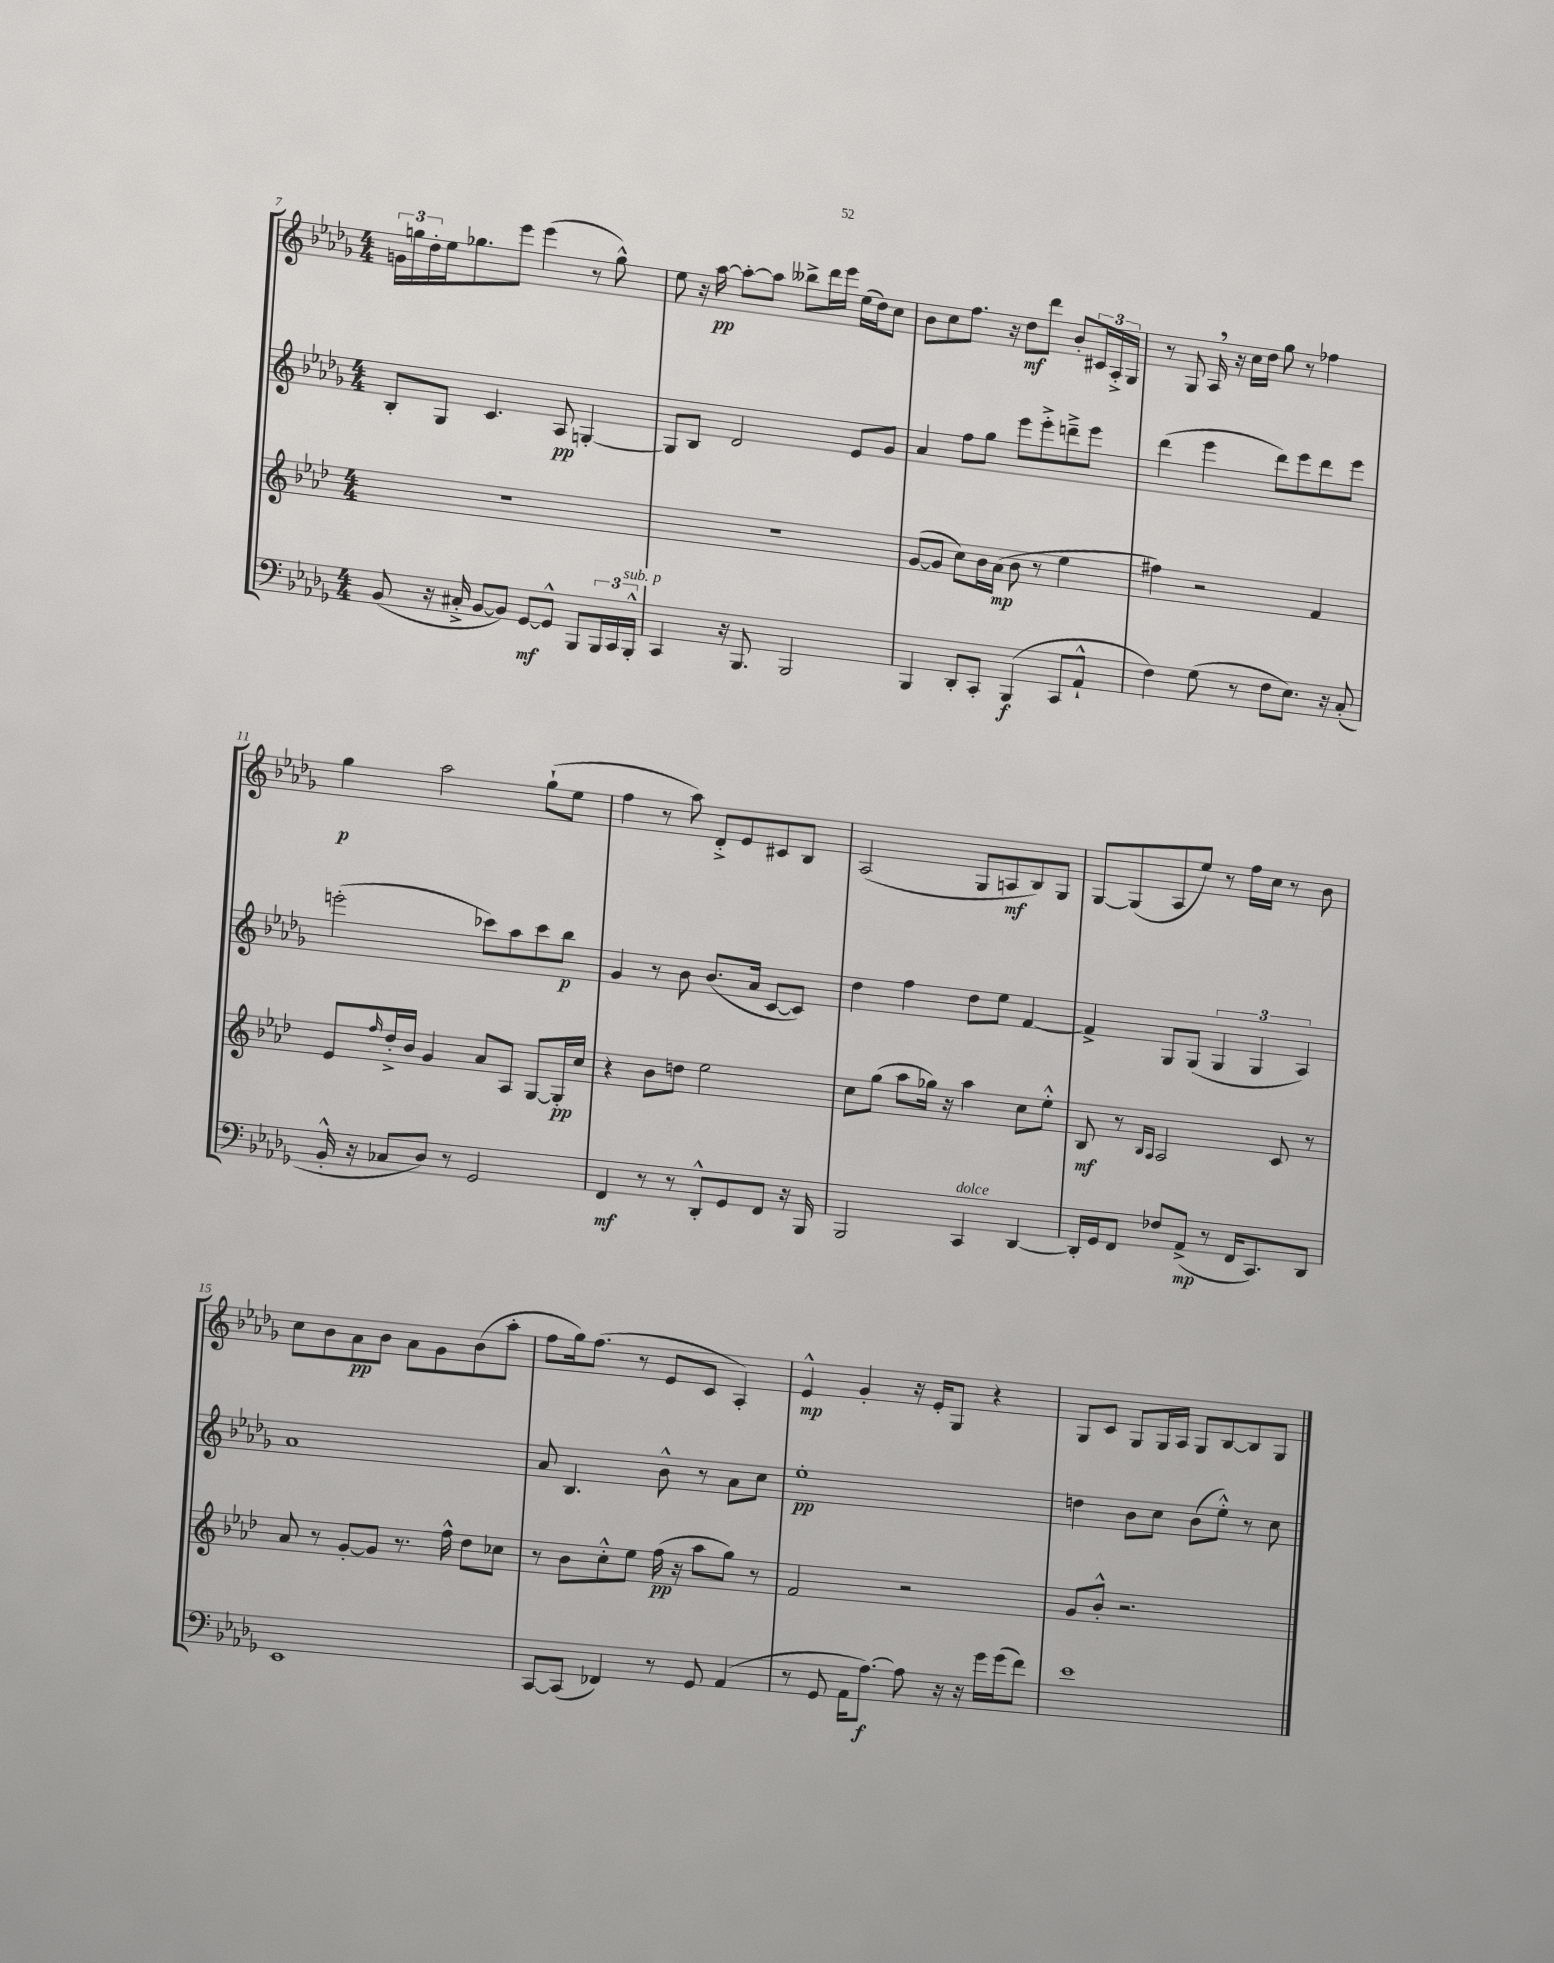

**kern	**kern	**kern	**kern
*staff4	*staff3	*staff2	*staff1
*clefF4	*clefG2	*clefG2	*clefG2
*k[b-e-a-d-g-]	*k[b-e-a-d-]	*k[b-e-a-d-g-]	*k[b-e-a-d-g-]
*M4/4	*M4/4	*M4/4	*M4/4
(8BB-	1r	8B-'	24g
.	.	.	24gg
.	.	.	24dd-'
16r	.	8G-	16ee-
16C#'^	.	.	8.gg-
[8BB-	.	4.c	.
8BB-])	.	.	8eee-
[8GG-	.	.	(4eee-
8GG-^^]	.	8A-	.
8BBB-	.	[4G'	8r
24BBB-	.	.	8gg-^^)
24CC	.	.	.
24BBB-'^^	.	.	.
=	=	=	=
4CC	1r	8G]	8ee-
.	.	8B-	16r
.	.	.	[16aa-
16r	.	2d-	8aa-'_
8.BBB-	.	.	.
.	.	.	8aa-]
2BBB-	.	.	8bb--^
.	.	.	16ddd-
.	.	.	16eee-
.	.	8e-	(16ee-
.	.	.	16dd-)
.	.	8g-	8cc
=	=	=	=
4BBB-	([8g	4a-	8b-
.	8g]	.	8cc
8DD-'	8cc)	8ff	8.ff
8CC'	16b-	8gg-	.
.	(16a-	.	16r
(4BBB-	8b-	8eee-	8dd-
.	8r	8eee-'^	8ddd-
8CC	4ee-	8ddd~^	8b-'
8AA-`^^	.	8eee-	24c#
.	.	.	24A-'^
.	.	.	24G-
=	=	=	=
4F)	4ff#)	(4ddd-	8r
.	.	.	8G-
(8G-	2r	4eee-	16A-
.	.	.	16r
8r	.	.	16cc
.	.	.	16dd-
8F	.	8ddd-)	8gg-
8.E-)	.	8eee-	8r
.	4f	8ddd-	4ff-
16r	.	.	.
(8C'	.	8eee-	.
=	=	=	=
16BB-'^^	8e-	(2eee'	4gg-
16r	.	.	.
.	16qqff	.	.
8C-	16dd-'^	.	.
.	16b-	.	.
8D-)	4g	.	2aa-
8r	.	.	.
2GG-	8a-	8ccc-)	.
.	8A-	8aa-	.
.	[8G	8ccc-	(8gg-`
.	16G']	8bb-	8ee-
.	16cc	.	.
=	=	=	=
4FF	4r	4g-	4ff
8r	8b-	8r	8r
8r	8dd	8b-	8aa-)
8DD-'^^	2ee-	(8.b-	8d-'^
8GG-	.	.	8e-
.	.	16a-	.
8FF	.	[8c	8c#
16r	.	8c])	8B-
16BBB-	.	.	.
=	=	=	=
2BBB-	8cc	4dd-	(2A-
.	(8gg	.	.
.	8aa-	4ff	.
.	16gg-)	.	.
.	16r	.	.
4CC	4aa-	8dd-	8G-
.	.	8ee-	8A
[4DD-	8cc	[4f	8B-)
.	8ee-'^^	.	8G-
=	=	=	=
16DD-']	8B-	4f^]	[8G-
16GG-	.	.	.
8FF	8r	.	(8G-]
.	16qqB-	.	.
.	16qqA-	.	.
8F-	2A-	8G-	8A-
(8AA-^	.	(8G-	8ee-)
8r	.	6G-	8r
16FF	.	.	16ff
.	.	6G-	.
8.CC)	.	.	16cc
.	8c	.	8r
.	.	6A-)	.
8DD-	8r	.	8b-
=	=	=	=
1EE-	8a-	1a-	8cc
.	8r	.	8b-
.	[8g'	.	8a-
.	8g]	.	8b-
.	8.r	.	8a-
.	.	.	8g-
.	16ff^^	.	.
.	8dd-	.	(8b-
.	8cc-	.	8aa-'
=	=	=	=
[8CC	8r	8a-	8ff
(8CC]	8b-	4.B-	16gg-)
.	.	.	(8.ff
4FF-)	8cc'^^	.	.
.	8ee-	.	8r
8r	(16ff	8b-^^	8e-
.	16r	.	.
8GG-	8aa-	8r	8c
(4AA-	8gg)	8a-	4A-')
.	8r	8cc	.
=	=	=	=
8r	2f	1ee-'	4e-^^
8GG-	.	.	.
16AA-	.	.	4g-'
[8.A-)	.	.	.
8A-]	2r	.	16r
.	.	.	16e-'
16r	.	.	8G-
16r	.	.	.
16g-	.	.	4r
(16g-	.	.	.
8f)	.	.	.
=	=	=	=
1e-	8g	4dd	8G-
.	8b-'^^	.	8c
.	2.r	8b-	8G-
.	.	8cc	16G-
.	.	.	16A-
.	.	(8b-	8G-
.	.	8ee-'^^)	[8B-
.	.	8r	8B-]
.	.	8cc	8G-
==	==	==	==
*-	*-	*-	*-
